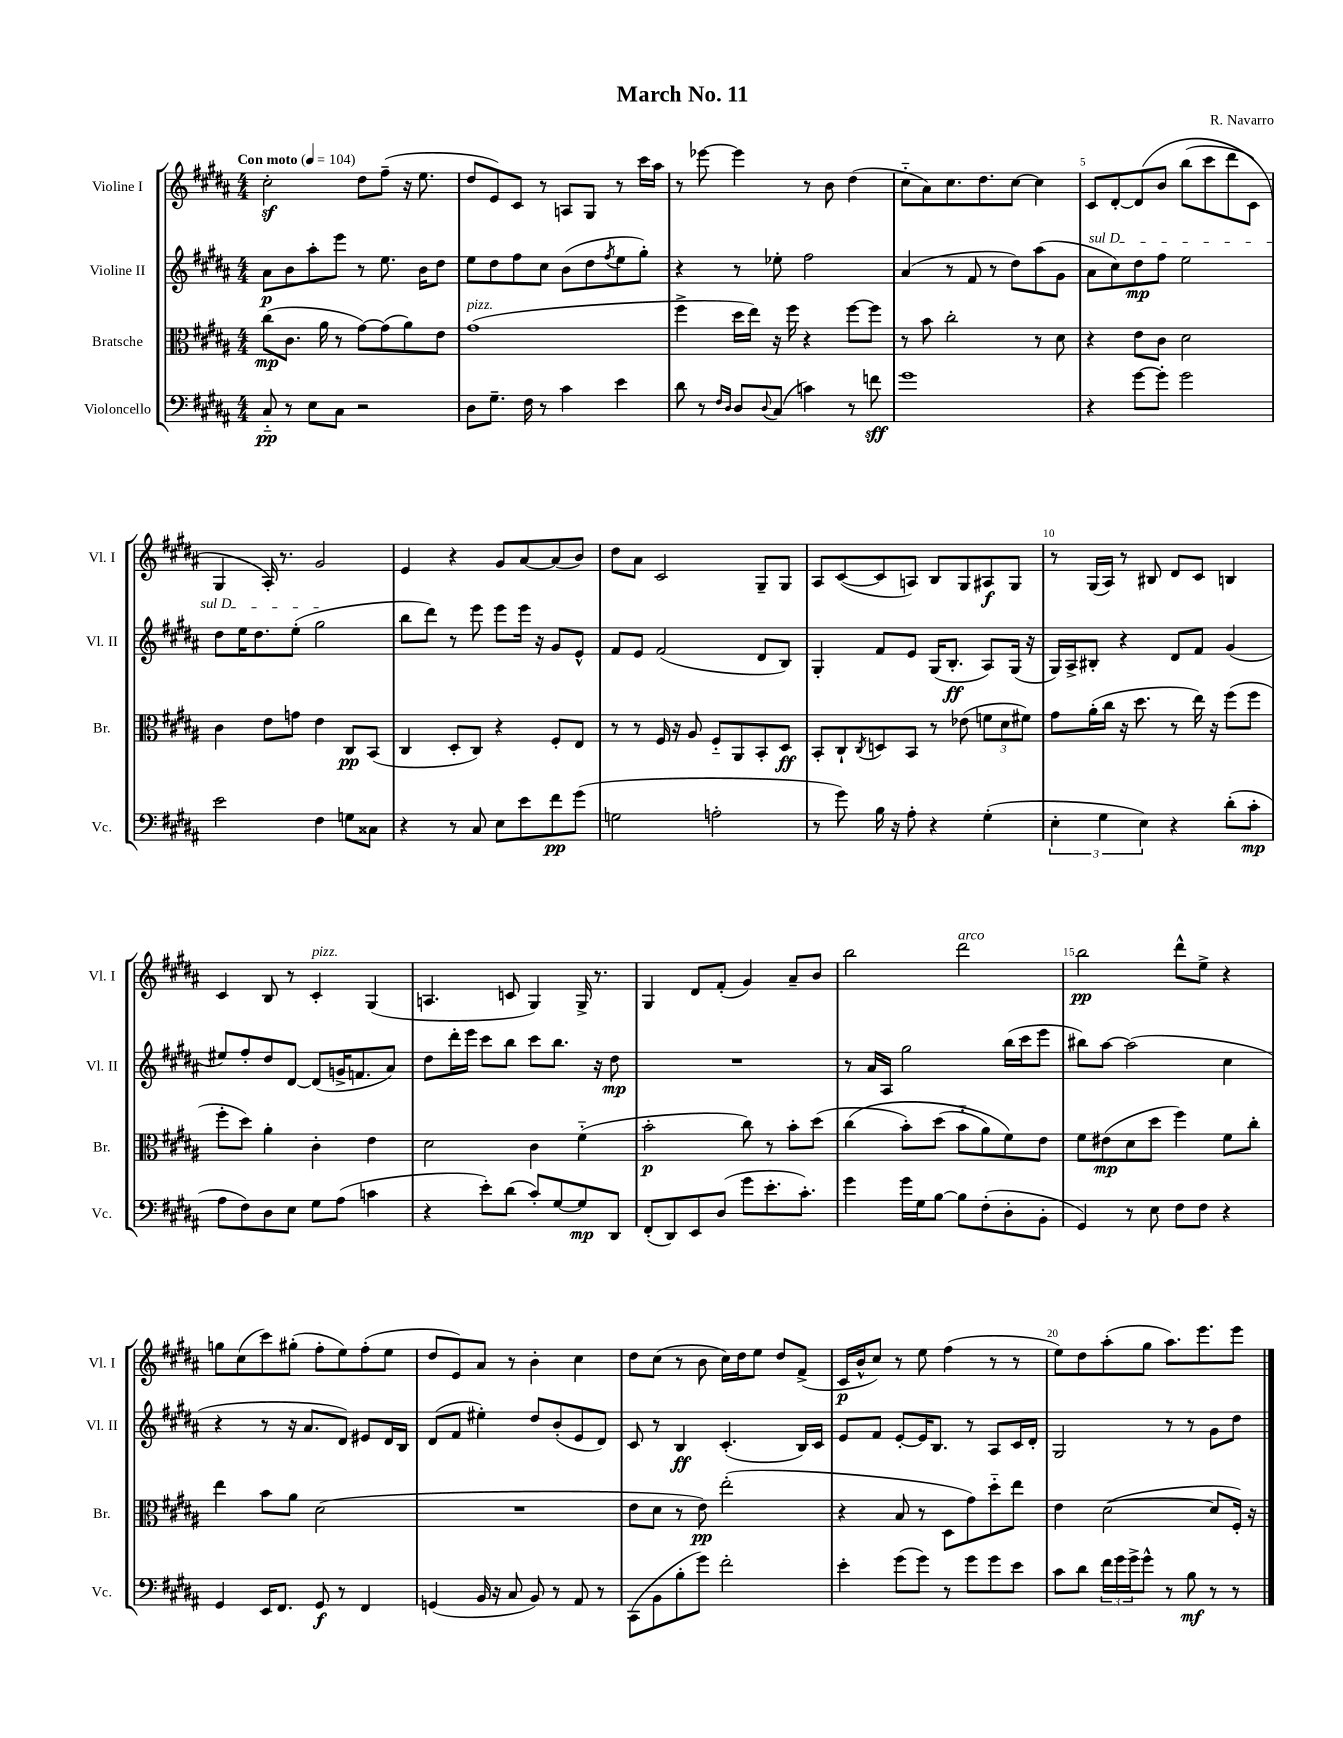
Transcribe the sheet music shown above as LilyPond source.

\header { title = "March No. 11" composer = "R. Navarro" }
<<
\new StaffGroup <<
\new Staff = "s0" \with { instrumentName = "Violine I" shortInstrumentName = "Vl. I" } {
    \clef treble \key b \major \numericTimeSignature \time 4/4 \tempo "Con moto" 4 = 104
    cis''2-.\sf dis''8 fis''8--( r16 e''8. |
    dis''8 e'8) cis'8 r8 a8 gis8 r8 cis'''16 ais''16 |
    r8 ees'''8~ ees'''4 r8 b'8 dis''4( |
    cis''8-_ ais'8) cis''8. dis''8. cis''8~ cis''4 |
    cis'8 dis'8~-. dis'8\( b'8 b''8( cis'''8 dis'''8 cis'8) |
    gis4 ais16-.\) r8. gis'2 |
    e'4 r4 gis'8 ais'8~ ais'8( b'8) |
    dis''8 ais'8 cis'2 gis8-- gis8 |
    ais8 cis'8~( cis'8 a8) b8 gis8 ais8\f gis8 |
    r8 gis16( ais16) r8 bis8 dis'8 cis'8 b4 |
    cis'4 b8 r8 cis'4-.^\markup { \italic "pizz." } gis4( |
    a4. c'8 gis4) gis16-> r8. |
    gis4 dis'8 fis'8-.( gis'4) ais'8-- b'8 |
    b''2 dis'''2^\markup { \italic "arco" } |
    b''2\pp dis'''8-^ e''8-> r4 |
    g''8 cis''8( cis'''8) gis''8-.( fis''8-. e''8) fis''8-.( e''8 |
    dis''8 e'8) ais'8 r8 b'4-. cis''4 |
    dis''8 cis''8( r8 b'8 cis''16) dis''16 e''8 dis''8 fis'8->( |
    cis'16\p b'16-^ cis''8) r8 e''8 fis''4( r8 r8 |
    e''8) dis''8 ais''8-.( gis''8 ais''8.) e'''8. e'''8 \bar "|." |
}
\new Staff = "s1" \with { instrumentName = "Violine II" shortInstrumentName = "Vl. II" } {
    \clef treble \key b \major \numericTimeSignature \time 4/4
    ais'8\p b'8 ais''8-. e'''8 r8 e''8. b'16 dis''8 |
    e''8 dis''8 fis''8 cis''8 b'8( dis''8 \acciaccatura { fis''8 } e''8 gis''8-.) |
    r4 r8 ees''8-. fis''2 |
    ais'4( r8 fis'8 r8 dis''8) ais''8( gis'8 |
    \once \override TextSpanner.bound-details.left.text = \markup { \italic "sul D" } ais'8\startTextSpan cis''8) dis''8\mp fis''8 e''2 |
    dis''8 e''16 dis''8. e''8-.( gis''2\stopTextSpan |
    b''8 dis'''8) r8 e'''8 e'''8 e'''16 r16 gis'8 e'8-^ |
    fis'8 e'8 fis'2( dis'8 b8) |
    gis4-. fis'8 e'8 gis16( b8.-.\ff ais8) gis16( r16 |
    gis16) ais16-> bis8-. r4 dis'8 fis'8 gis'4( |
    eis''8) fis''8-. dis''8 dis'8~ dis'8( g'16-> f'8. ais'8) |
    dis''8 dis'''16-. e'''16 cis'''8 b''8 cis'''8 b''8. r16 dis''8\mp |
    R1 |
    r8 ais'16 ais16 gis''2 b''16( cis'''16 e'''8 |
    bis''8) ais''8~ ais''2( cis''4 |
    r4 r8 r16 ais'8. dis'8) eis'8 dis'16 b16 |
    dis'8( fis'8 eis''4-.) dis''8 b'8-.( e'8 dis'8) |
    cis'8 r8 b4\ff cis'4.-.( b16) cis'16 |
    e'8 fis'8 e'8~-. e'16 b8. r8 ais8 cis'16 dis'16-. |
    gis2 r8 r8 gis'8 dis''8 \bar "|." |
}
\new Staff = "s2" \with { instrumentName = "Bratsche" shortInstrumentName = "Br." } {
    \clef alto \key b \major \numericTimeSignature \time 4/4
    cis''8\mp( cis'8. ais'16 r8 gis'8~) gis'8( ais'8) e'8 |
    gis'1^\markup { \italic "pizz." }( |
    fis''4-> dis''16 e''16) r16 fis''16 r4 fis''8~ fis''8 |
    r8 b'8 cis''2-. r8 dis'8 |
    r4 e'8 cis'8 dis'2 |
    cis'4 e'8 g'8 e'4 cis8\pp b,8( |
    cis4 dis8-. cis8) r4 fis8-. e8 |
    r8 r8 fis16 r16 ais8 fis8-_ ais,8 b,8-. dis8\ff |
    b,8-. cis8-! \acciaccatura { cis8 } d8 b,8 r8 ees'8( \tuplet 3/2 { f'8 dis'8 fis'8) } |
    gis'8 ais'16-.( cis''16 r16 dis''8. r8 e''16) r16 fis''8( fis''8 |
    fis''8-. dis''8) ais'4-. cis'4-. e'4 |
    dis'2 cis'4 fis'4-_( |
    b'2-.\p cis''8) r8 b'8-. dis''8( |
    cis''4\( b'8-.) dis''8( b'8-_ ais'8) fis'8\) e'8 |
    fis'8 eis'8\mp( dis'8 dis''8 fis''4) fis'8 cis''8-. |
    e''4 b'8 ais'8 dis'2( |
    R1 |
    e'8 dis'8 r8 e'8\pp) e''2-.( |
    r4 b8 r8 dis8 gis'8) dis''8-_ e''8 |
    e'4 dis'2~( dis'8 fis16-.) r16 \bar "|." |
}
\new Staff = "s3" \with { instrumentName = "Violoncello" shortInstrumentName = "Vc." } {
    \clef bass \key b \major \numericTimeSignature \time 4/4
    cis8-_\pp r8 e8 cis8 r2 |
    dis8 gis8.-- fis16 r8 cis'4 e'4 |
    dis'8 r8 \grace { fis16 dis16 } dis8 \appoggiatura { dis8 } cis8( c'4) r8 f'8\sff |
    gis'1 |
    r4 gis'8~ gis'8-. gis'2 |
    e'2 fis4 g8 cisis8 |
    r4 r8 cis8 e8 e'8 fis'8\pp gis'8( |
    g2 a2-. |
    r8 gis'8) b16 r16 ais8-. r4 gis4-.( |
    \tuplet 3/2 { e4-. gis4 e4) } r4 dis'8-.( cis'8-.\mp |
    ais8 fis8) dis8 e8 gis8 ais8( c'4 |
    r4 e'8-.) dis'8( cis'8-.) gis8~ gis8\mp dis,8 |
    fis,8-.( dis,8) e,8 dis8( gis'8 e'8.-. cis'8.-.) |
    gis'4 gis'16 gis16 b8~ b8 fis8-.( dis8-. b,8-. |
    gis,4) r8 e8 fis8 fis8 r4 |
    gis,4 e,16 fis,8. gis,8\f r8 fis,4 |
    g,4( b,16 r16 cis8 b,8) r8 ais,8 r8 |
    cis,8( b,8 b8-. gis'8) fis'2-. |
    e'4-. gis'8( gis'8) r8 gis'8 gis'8 e'8 |
    cis'8 dis'8 \tuplet 3/2 { fis'16 gis'16 gis'16-> } gis'8-^ r8 b8\mf r8 r8 \bar "|." |
}
>>
>>
\layout { \context { \Score \override BarNumber.break-visibility = ##(#f #t #t) barNumberVisibility = #(every-nth-bar-number-visible 5) } }
